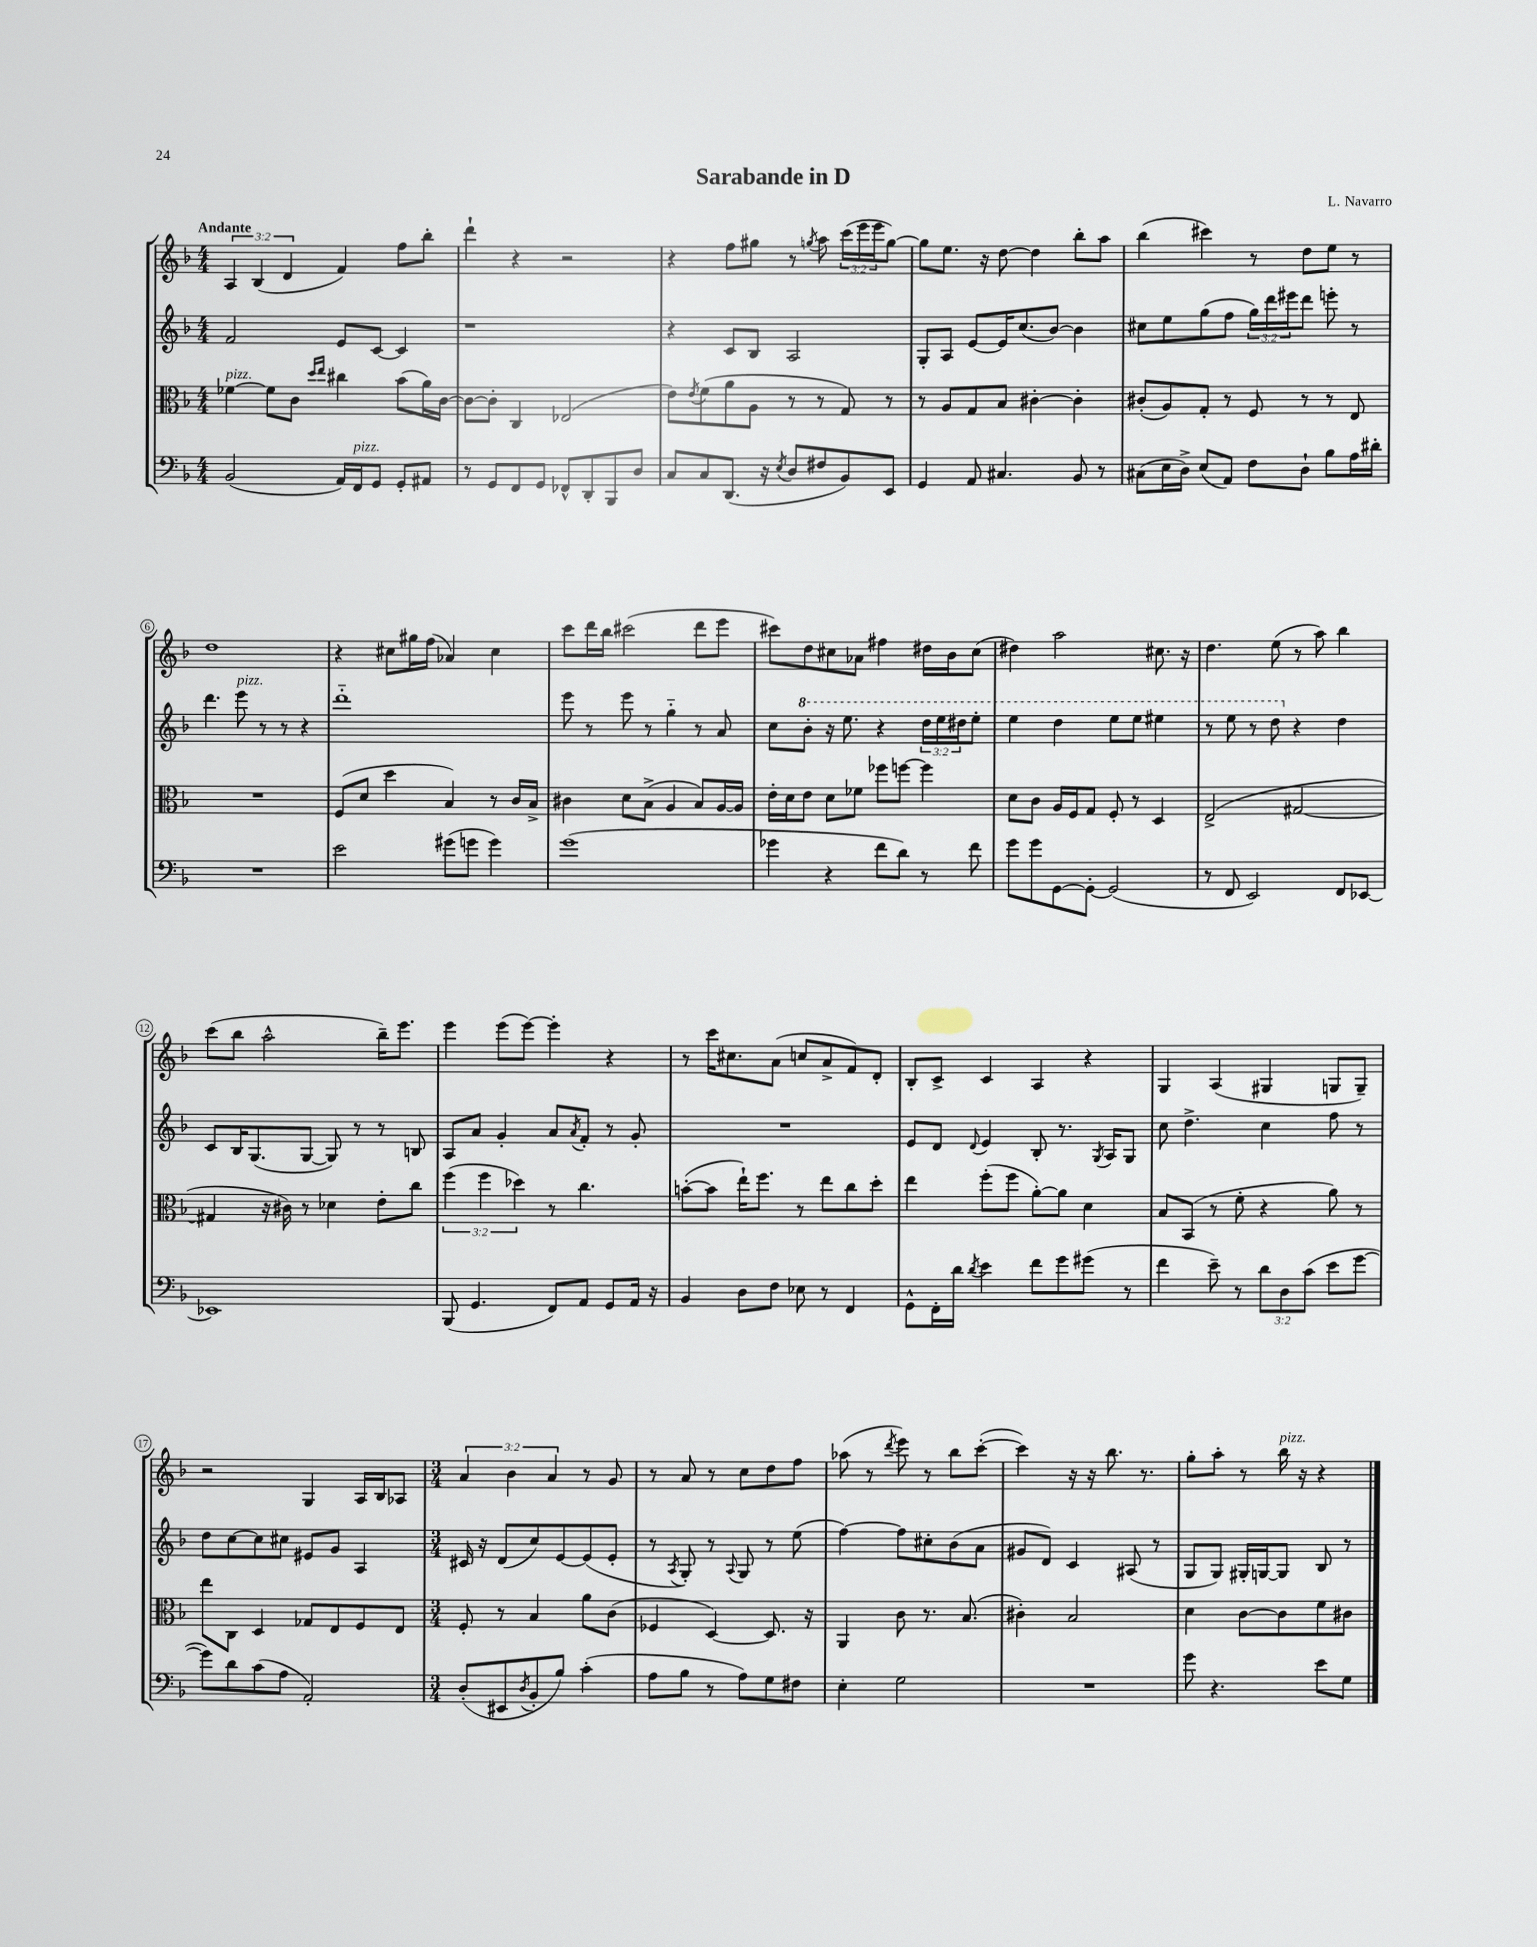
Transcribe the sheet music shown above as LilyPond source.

\header { title = "Sarabande in D" composer = "L. Navarro" }
<<
\new StaffGroup <<
\new Staff = "s0" {
    \clef treble \key f \major \numericTimeSignature \time 4/4 \override Staff.TupletNumber.text = #tuplet-number::calc-fraction-text \tempo "Andante"
    \tuplet 3/2 { a4 bes4( d'4 } f'4) f''8 bes''8-. |
    d'''4-! r4 r2 |
    r4 f''8 gis''8 r8 \acciaccatura { g''8 } a''8 \tuplet 3/2 { c'''16( e'''16 e'''16 } g''8~) |
    g''8 e''8. r16 d''8~ d''4 bes''8-. a''8 |
    bes''4( cis'''4) r8 d''8 e''8 r8 |
    d''1 |
    r4 cis''8 gis''16 f''16( aes'4) cis''4 |
    c'''8 d'''16 bes''16 cis'''2( d'''8 e'''8 |
    cis'''8) d''8 cis''8 aes'8 fis''4 dis''16 bes'16 cis''8( |
    dis''4) a''2 cis''8. r16 |
    d''4. e''8( r8 a''8) bes''4 |
    c'''8( bes''8 a''2-^ bes''16--) e'''8. |
    e'''4 e'''8( e'''8~) e'''4-. r4 |
    r8 c'''16 cis''8. a'8( c''8 a'8-> f'8) d'8-. |
    bes8-. c'8-> c'4 a4 r4 |
    g4 a4( gis4 g8 g8--) |
    r2 g4 a16 bes16 aes8 |
    \numericTimeSignature \time 3/4 \tuplet 3/2 { a'4 bes'4 a'4 } r8 g'8 |
    r8 a'8 r8 c''8 d''8 f''8 |
    aes''8( r8 \acciaccatura { d'''8 } e'''8) r8 bes''8 c'''8~-.( |
    c'''4) r16 r16 bes''8. r8. |
    g''8-. a''8-. r8 bes''16^\markup { \italic "pizz." } r16 r4 \bar "|." |
}
\new Staff = "s1" {
    \clef treble \key f \major \numericTimeSignature \time 4/4 \override Staff.TupletNumber.text = #tuplet-number::calc-fraction-text
    f'2 e'8 c'8~ c'4 |
    r1 |
    r4 c'8 bes8 a2 |
    g8-. a8 e'8~ e'16 c''8.( bes'8~) bes'4 |
    cis''8 e''8 g''8( f''8 \tuplet 3/2 { g''16) d'''16 eis'''16 } d'''8 e'''8-. r8 |
    d'''4. e'''8^\markup { \italic "pizz." } r8 r8 r4 |
    d'''1-_ |
    e'''8 r8 e'''8 r8 g''4-_ r8 a'8 |
    c''8 \ottava #1 bes''8-. r16 e'''8. r4 \tuplet 3/2 { d'''16 e'''16 dis'''16 } e'''8-. |
    e'''4 d'''4 e'''8 e'''8 eis'''4 |
    r8 e'''8 r8 d'''8 \ottava #0 r4 d''4 |
    c'8 bes16 g8.( g8~ g8) r8 r8 b8 |
    a8 a'8 g'4-. a'8 \acciaccatura { a'8 } f'8-. r8 g'8-. |
    R1 |
    e'8 d'8 \appoggiatura { d'8 } e'4 bes8-. r8. \acciaccatura { g8 } a16 g8 |
    c''8 d''4.-> c''4 f''8 r8 |
    d''8 c''8~ c''8 cis''8 eis'8 g'8 a4 |
    \numericTimeSignature \time 3/4 cis'16 r16 d'8( c''8) e'8~ e'8( e'8-. |
    r8 \acciaccatura { a8 } g8-.) r8 \appoggiatura { a8 } g8 r8 e''8( |
    f''4~) f''8 cis''8-. bes'8( a'8 |
    gis'8 d'8) c'4 ais8( r8 |
    g8 g8) gis16-. g16~ g8 bes8 r8 \bar "|." |
}
\new Staff = "s2" {
    \clef alto \key f \major \numericTimeSignature \time 4/4 \override Staff.TupletNumber.text = #tuplet-number::calc-fraction-text
    fes'4~^\markup { \italic "pizz." } fes'8 c'8 \grace { d''16 e''16 } cis''4 bes'8( a'16) c'16~ |
    c'8~ c'8-. c4 ees2( |
    e'8) \acciaccatura { e'8 } f'8( a'8 a8 r8 r8 g8) r8 |
    r8 a8 g8 bes8 cis'4~-. cis'4-. |
    cis'8-.( a8) g8-. r8 f8 r8 r8 e8 |
    R1 |
    f8( d'8 d''4 bes4) r8 c'16 bes16-> |
    cis'4 d'8 bes8->( a4 bes8) a16~ a16 |
    e'16-. d'16 e'8 d'8 fes'8 fes''8 f''8~ f''4 |
    d'8 c'8 a16 f16 g8 f8-. r8 d4 |
    e2->( gis2~ |
    gis4 r16 cis'16) r8 des'4 e'8-. c''8 |
    \tuplet 3/2 { f''4( f''4 des''4) } r8 c''4. |
    b'8~-.( b'8 e''16-!) f''8. r8 e''8 c''8 d''8-. |
    e''4 f''8-.( f''8 a'8~-.) a'8 d'4 |
    bes8 bes,8( r8 f'8-. r4 a'8) r8 |
    e''8 c8 d4 ges8 e8 f8 e8 |
    \numericTimeSignature \time 3/4 f8-. r8 bes4 a'8 c'8( |
    fes4 d4~) d8. r16 |
    a,4 c'8 r8. bes8.( |
    cis'4-.) bes2 |
    d'4 c'8~ c'8 f'8 cis'8 \bar "|." |
}
\new Staff = "s3" {
    \clef bass \key f \major \numericTimeSignature \time 4/4 \override Staff.TupletNumber.text = #tuplet-number::calc-fraction-text
    bes,2( a,16) f,16^\markup { \italic "pizz." } g,8 g,8-. ais,8 |
    r8 g,8 f,8 g,8 fes,8-^ d,8-. bes,,8 d8 |
    c8 c8 d,8.( r16 \acciaccatura { e8 } d8 fis8 bes,8) e,8 |
    g,4 a,8 cis4. bes,8 r8 |
    cis8( e16 d16->) e8( a,8) f8 d8-! bes8 a16 dis'16-. |
    R1 |
    e'2 gis'8( g'8 g'4) |
    g'1( |
    ges'4 r4 f'8 d'8) r8 f'8 |
    g'8 g'8 g,8~ g,8~-. g,2( |
    r8 f,8 e,2) f,8 ees,8~ |
    ees,1 |
    bes,,8( g,4. f,8) a,8 g,8 a,16 r16 |
    bes,4 d8 f8 ees8 r8 f,4 |
    g,8-^ f,16-. d'16 \acciaccatura { d'8 } e'4 f'8 g'8 gis'8( r8 |
    f'4 e'8--) r8 \tuplet 3/2 { d'8 d8 c'8( } e'8 g'8~ |
    g'8) d'8 c'8( a8 a,2-.) |
    \numericTimeSignature \time 3/4 d8-.( eis,8 \acciaccatura { d8 } bes,8-. bes8) c'4-.( |
    a8 bes8 r8 a8) g8 fis8 |
    e4-. g2 |
    R2. |
    g'8 r4. e'8 g8 \bar "|." |
}
>>
>>
\layout { \context { \Score \override BarNumber.stencil = #(make-stencil-circler 0.1 0.3 ly:text-interface::print) } }
